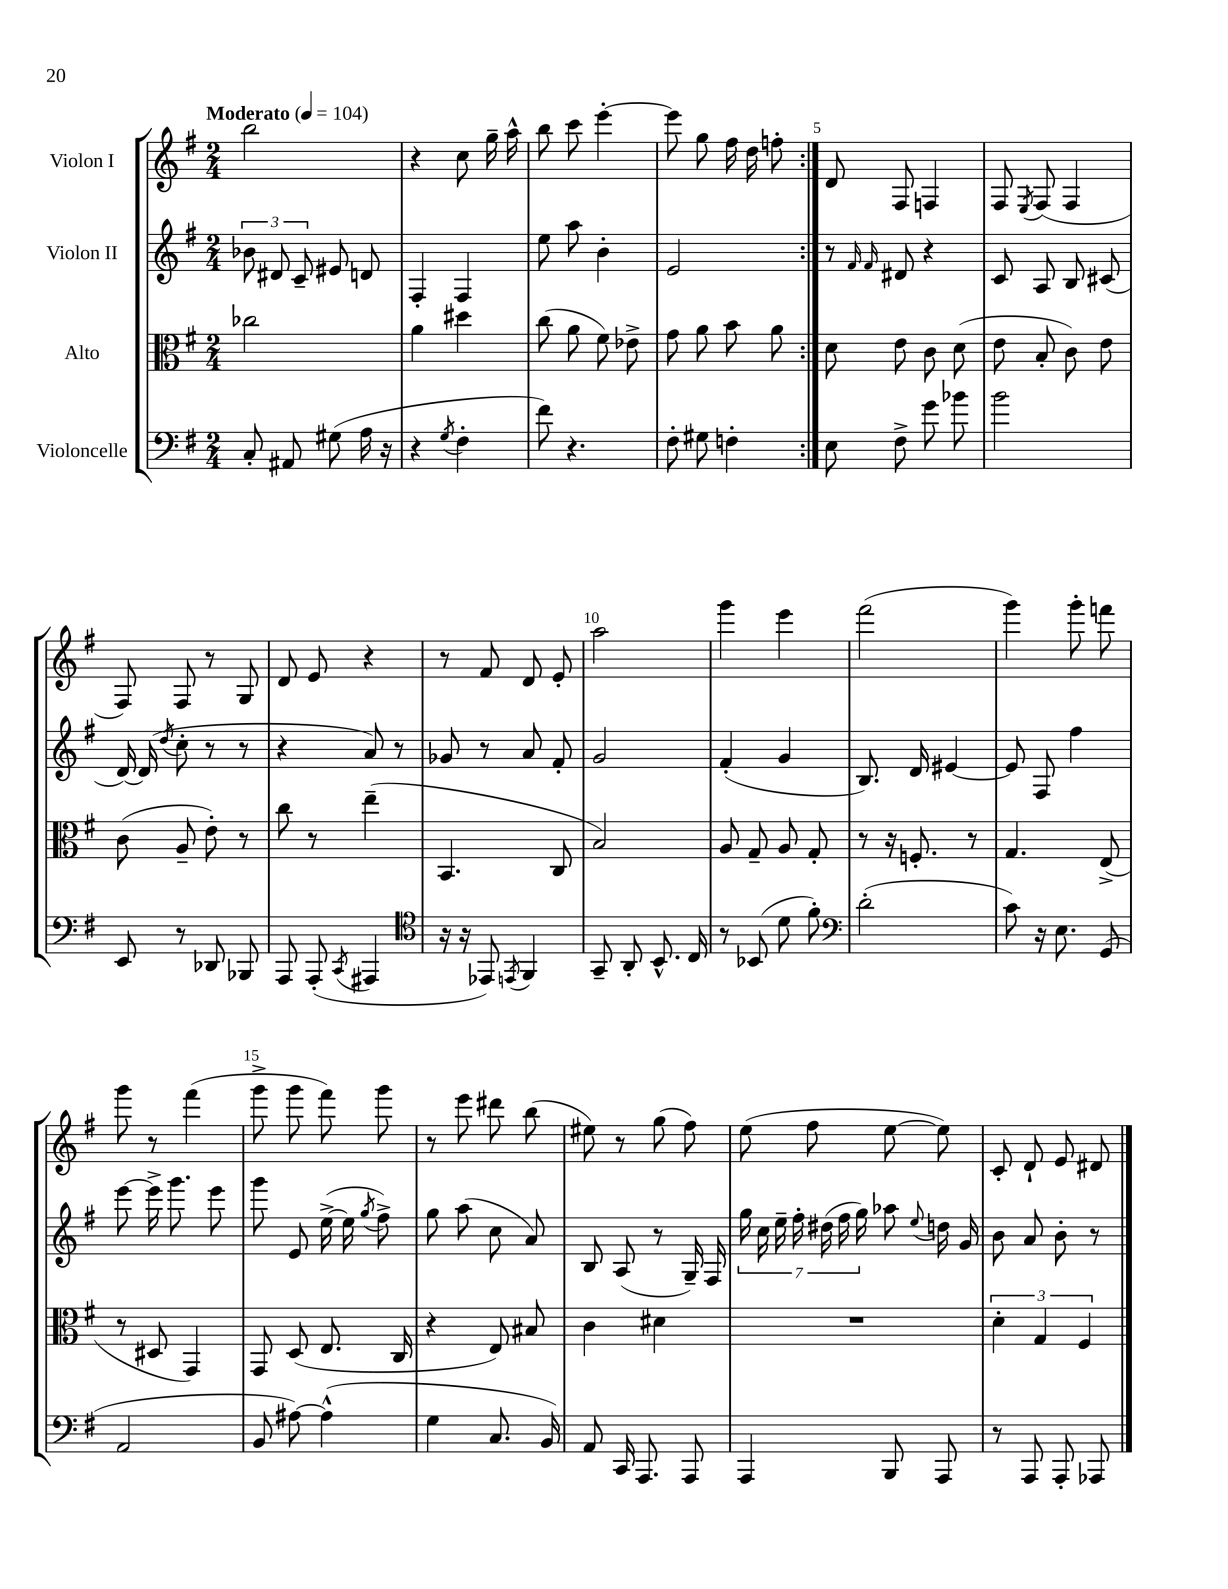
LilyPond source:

<<
\new StaffGroup <<
\new Staff = "s0" \with { instrumentName = "Violon I" } {
    \clef treble \key g \major \numericTimeSignature \time 2/4 \tempo "Moderato" 4 = 104
    \autoBeamOff \repeat volta 2 { b''2 |
    r4 c''8 g''16-- a''16-^ |
    b''8 c'''8 e'''4~-. |
    e'''8 g''8 fis''16 d''16 f''8-. | }
    d'8 fis8 f4 |
    fis8 \acciaccatura { e8 } fis8( fis4 |
    fis8) fis8 r8 g8 |
    d'8 e'8 r4 |
    r8 fis'8 d'8 e'8-. |
    a''2 |
    g'''4 e'''4 |
    fis'''2( |
    g'''4) g'''8-. f'''8 |
    g'''8 r8 fis'''4( |
    g'''8-> g'''8 fis'''8) g'''8 |
    r8 e'''8 dis'''8 b''8( |
    eis''8) r8 g''8( fis''8) |
    e''8( fis''8 e''8~ e''8) |
    c'8-. d'8-! e'8 dis'8 \bar "|." |
}
\new Staff = "s1" \with { instrumentName = "Violon II" } {
    \clef treble \key g \major \numericTimeSignature \time 2/4
    \autoBeamOff \repeat volta 2 { \tuplet 3/2 { bes'8 dis'8 c'8-- } eis'8 d'8 |
    fis4-. fis4 |
    e''8 a''8 b'4-. |
    e'2 | }
    r8 \grace { fis'16 fis'16 } dis'8 r4 |
    c'8 a8 b8 cis'8( |
    d'16~) d'16( \acciaccatura { d''8 } c''8-. r8 r8 |
    r4 a'8) r8 |
    ges'8 r8 a'8 fis'8-. |
    g'2 |
    fis'4-.( g'4 |
    b8.) d'16 eis'4~ |
    eis'8 fis8 fis''4 |
    e'''8~ e'''16-> g'''8. e'''8 |
    g'''8 e'8 e''16~->( e''16 \acciaccatura { g''8 } fis''8->) |
    g''8 a''8( c''8 a'8) |
    b8 a8( r8 g16--) fis16 |
    \tuplet 7/4 { g''16 c''16 e''16-- fis''16-. dis''16( fis''16 g''16) } aes''8 \appoggiatura { e''8 } d''16 g'16 |
    b'8 a'8 b'8-. r8 \bar "|." |
}
\new Staff = "s2" \with { instrumentName = "Alto" } {
    \clef alto \key g \major \numericTimeSignature \time 2/4
    \autoBeamOff \repeat volta 2 { ces''2 |
    a'4 dis''4 |
    c''8( a'8 fis'8) ees'8-> |
    g'8 a'8 b'8 a'8 | }
    d'8 e'8 c'8 d'8( |
    e'8 b8-. c'8) e'8 |
    c'8( a8-- e'8-.) r8 |
    c''8 r8 e''4--( |
    b,4. c8 |
    b2) |
    a8 g8-- a8 g8-. |
    r8 r16 f8.-. r8 |
    g4. e8->( |
    r8 dis8 g,4) |
    g,8 d8( e8. c16 |
    r4 e8) bis8 |
    c'4 dis'4 |
    R2 |
    \tuplet 3/2 { d'4-. g4 fis4 } \bar "|." |
}
\new Staff = "s3" \with { instrumentName = "Violoncelle" } {
    \clef bass \key g \major \numericTimeSignature \time 2/4
    \autoBeamOff \repeat volta 2 { c8-. ais,8 gis8( a16 r16 |
    r4 \acciaccatura { g8 } fis4-. |
    fis'8) r4. |
    fis8-. gis8 f4-. | }
    e8 fis8-> g'8 bes'8 |
    b'2 |
    e,8 r8 des,8 bes,,8 |
    a,,8 a,,8-.( \acciaccatura { c,8 } ais,,4 |
    \clef tenor r16 r16 ees,8) \acciaccatura { e,8 } fis,4 |
    g,8-- a,8-. b,8.-^ c16 |
    r8 bes,8( d'8 fis'8-.) |
    \clef bass d'2-.( |
    c'8) r16 e8. g,8( |
    a,2 |
    b,8 ais8~) ais4-^( |
    g4 c8. b,16) |
    a,8 c,16 a,,8. a,,8 |
    a,,4 b,,8 a,,8 |
    r8 a,,8 a,,8-. aes,,8 \bar "|." |
}
>>
>>
\layout { \context { \Score \override BarNumber.break-visibility = ##(#f #t #t) barNumberVisibility = #(every-nth-bar-number-visible 5) } }
